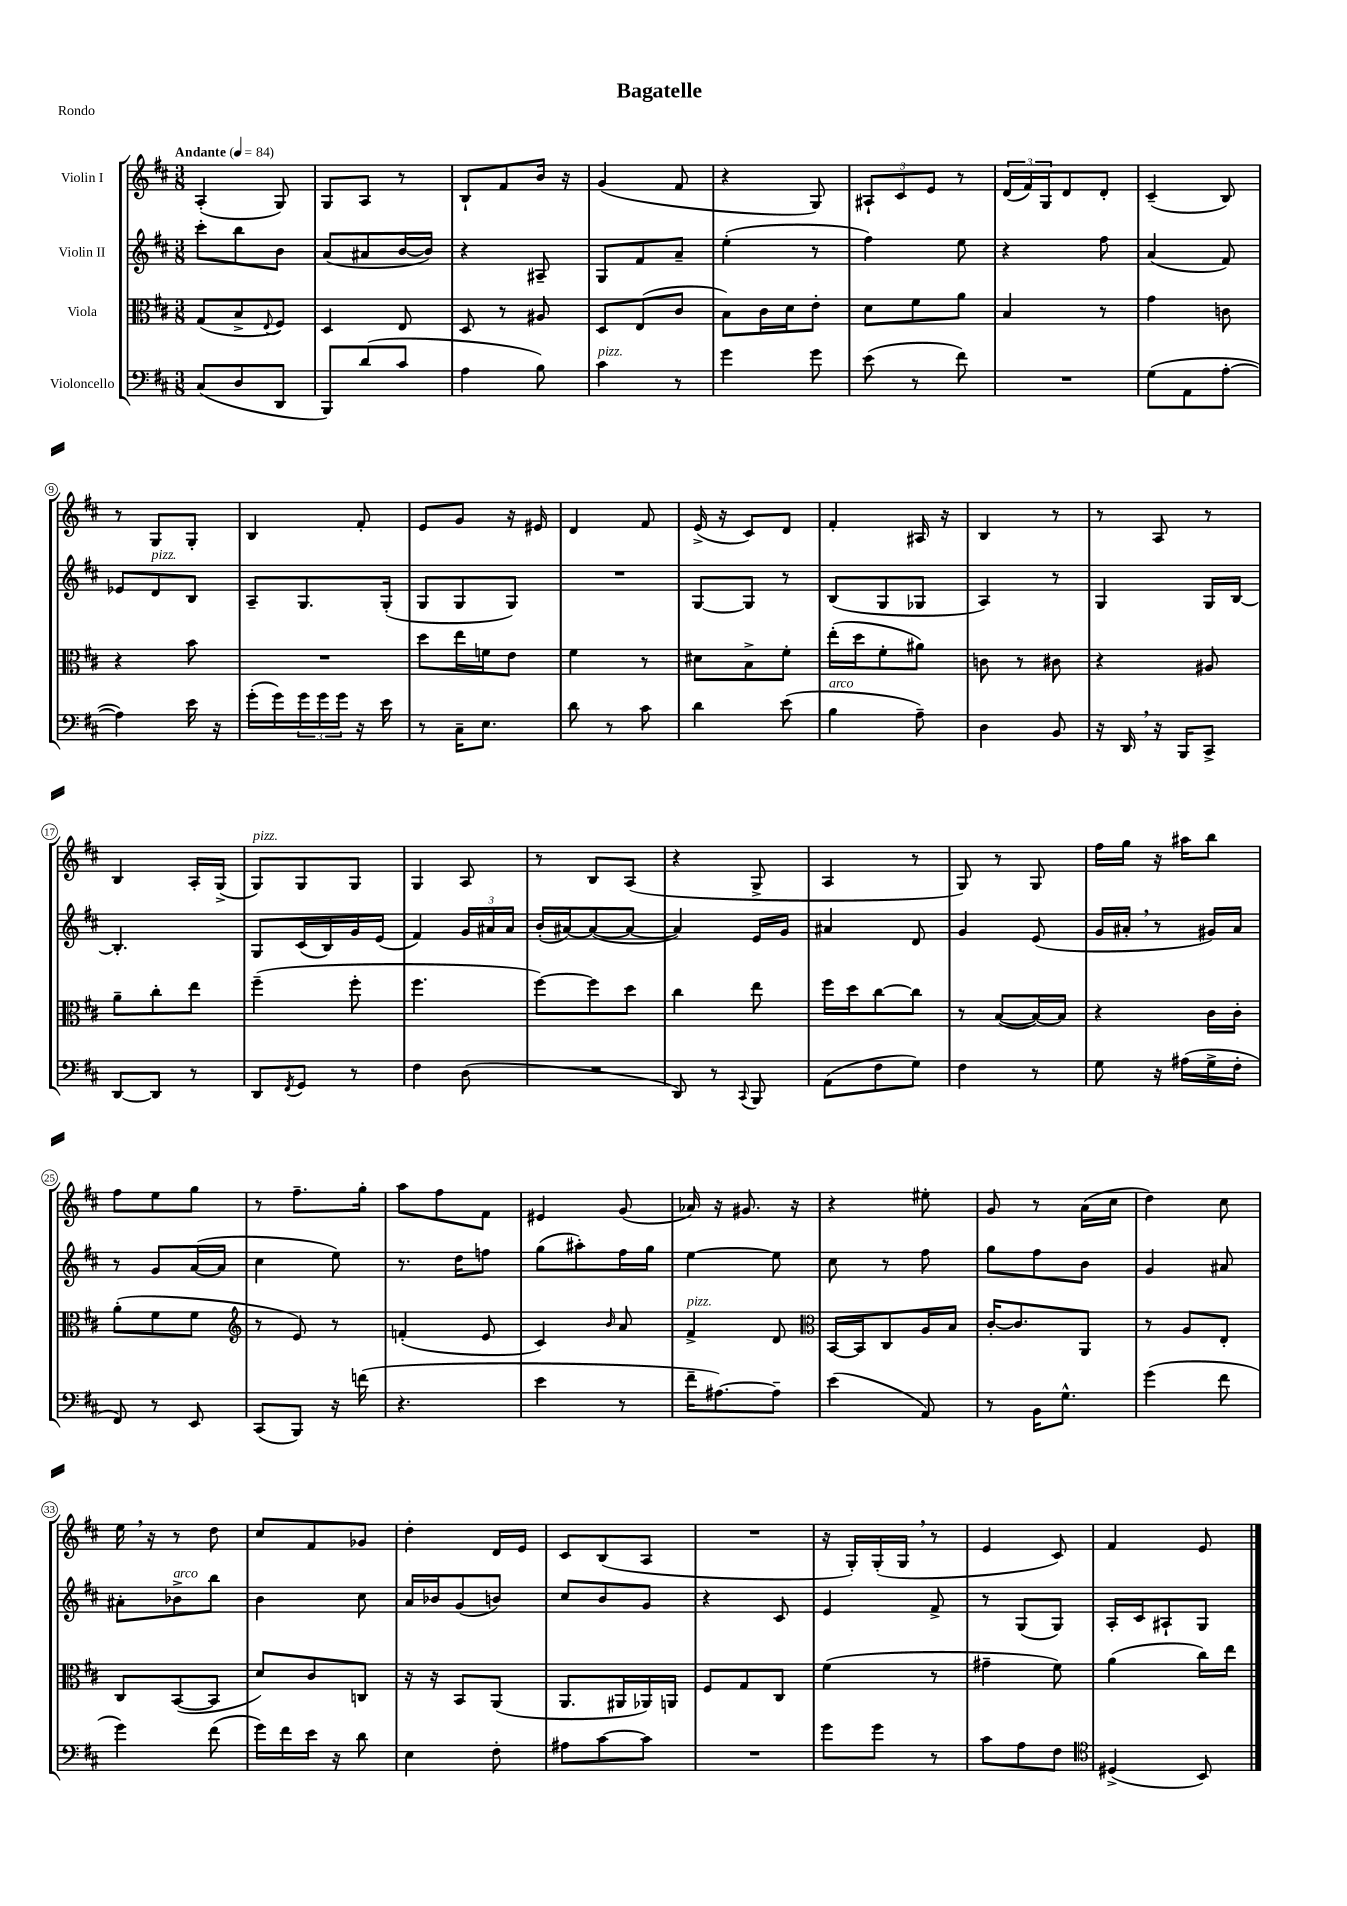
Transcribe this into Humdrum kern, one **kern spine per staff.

**kern	**kern	**kern	**kern
*staff4	*staff3	*staff2	*staff1
*clefF4	*clefC3	*clefG2	*clefG2
*k[f#c#]	*k[f#c#]	*k[f#c#]	*k[f#c#]
*M3/8	*M3/8	*M3/8	*M3/8
*MM84	*MM84	*MM84	*MM84
(8C#	(8G	8ccc#'	(4A'
8D	8B^	8bb	.
.	8qqE	.	.
8DD	8F#)	8b	8G)
=	=	=	=
8BBB)	4D	(8a	8G
(8d	.	8a#	8A
8c#	8E	[16b	8r
.	.	16b])	.
=	=	=	=
4A	8D	4r	8B`
.	8r	.	8f#
8B)	8A#	8A#~	16b
.	.	.	16r
=	=	=	=
4c#	8D	8G	(4g
.	(8E	8f#	.
8r	8c#	8a~	8f#
=	=	=	=
4g	8B)	(4ee'	4r
.	16c#	.	.
.	16d	.	.
8g	8e'	8r	8G)
=	=	=	=
(8e	8d	4ff#)	12A#`
.	.	.	12c#
8r	8f#	.	.
.	.	.	12e
8f#)	8a	8ee	8r
=	=	=	=
4.r	4B	4r	(24d
.	.	.	24f#)
.	.	.	24G
.	.	.	8d
.	8r	8ff#	8d'
=	=	=	=
(8G	4g	(4a	(4c#~
8AA	.	.	.
[8A'	8c	8f#)	8B)
=	=	=	=
4A])	4r	8e-	8r
.	.	8d	8G
16e	8b	8B	8G'
16r	.	.	.
=	=	=	=
(16g'	4.r	8A~	4B
16g)	.	.	.
24g	.	8.G	.
24g	.	.	.
24g	.	.	.
16r	.	.	8f#'
16e	.	(16G'	.
=	=	=	=
8r	8dd	8G	8e
16C#~	16ee	8G	8g
8.E	16f	.	.
.	8e	8G)	16r
.	.	.	16e#
=	=	=	=
8d	4f#	4.r	4d
8r	.	.	.
8c#	8r	.	8f#
=	=	=	=
4d	8d#	[8G	(16e^
.	.	.	16r
.	8B^	8G]	8c#)
(8e	8f#'	8r	8d
=	=	=	=
4B	(16ee'	(8B	4f#'
.	16dd	.	.
.	8f#'	8G	.
8A~)	8a#)	8G-	16A#
.	.	.	16r
=	=	=	=
4D	8c	4A)	4B
.	8r	.	.
8BB	8c#	8r	8r
=	=	=	=
16r	4r	4G	8r
16DD	.	.	.
16r	.	.	8A
16BBB	.	.	.
8CC#^	8A#	16G	8r
.	.	[16B	.
=	=	=	=
[8DD	8a~	4.B']	4B
8DD]	8cc#'	.	.
8r	8ee	.	16A'
.	.	.	(16G^
=	=	=	=
8DD	(4ff#~	8G	8G)
8qFF#	.	.	.
8GG	.	(16c#	8G
.	.	16B)	.
8r	8ff#'	16g	8G
.	.	(16e	.
=	=	=	=
4F#	4.ff#	4f#)	4G
(8D	.	24g	8A
.	.	24a#	.
.	.	24a#	.
=	=	=	=
4.r	[8ff#)	(16b'	8r
.	.	[16a#)	.
.	8ff#]	(8a#_	8B
.	8dd	8a#_	(8A
=	=	=	=
8DD)	4cc#	4a#])	4r
8r	.	.	.
8qqCC#	.	.	.
8BBB	8ee	16e	8G^
.	.	16g	.
=	=	=	=
(8AA	16ff#	4a#	4A
.	16dd	.	.
8F#	[8cc#	.	.
8G)	8cc#]	8d	8r
=	=	=	=
4F#	8r	4g	8G)
.	([8B	.	8r
8r	16B_)	(8e	8G
.	16B]	.	.
=	=	=	=
8G	4r	16g	16ff#
.	.	16a#'	16gg
16r	.	8r	16r
(16A#	.	.	16aa#
16G^	16c#	16g#)	8bb
16F#'	16c#'	16a#	.
=	=	=	=
8FF#)	(8a'	8r	8ff#
8r	8f#	8g	8ee
8EE	8f#	([16a	8gg
.	.	16a]	.
=	=	=	=
*	*clefG2	*	*
(8CC#	8r	4cc#	8r
8BBB)	8e)	.	8.ff#~
16r	8r	8ee)	.
(16f	.	.	16gg'
=	=	=	=
4.r	(4f'	8.r	8aa
.	.	.	8ff#
.	.	16dd	.
.	8e	8ff	8f#
=	=	=	=
4e	4c#)	(8gg	4e#
.	.	8aa#')	.
.	16qqb	.	.
8r	8a	16ff#	(8g
.	.	16gg	.
=	=	=	=
16f#~	4f#^	[4ee	16a-)
[8.A#)	.	.	16r
.	.	.	8.g#
8A#~]	8d	8ee]	.
.	.	.	16r
=	=	=	=
*	*clefC3	*	*
(4e	[16BB	8cc#	4r
.	16BB]	.	.
.	8C#	8r	.
8AA)	16A	8ff#	8ee#'
.	16B	.	.
=	=	=	=
8r	[16c#'	8gg	8g
.	8.c#]	.	.
16BB	.	8ff#	8r
8.G^^	.	.	.
.	8AA	8b	(16a
.	.	.	16cc#
=	=	=	=
(4g	8r	4g	4dd)
.	8A	.	.
8f#	8E'	8a#	8cc#
=	=	=	=
4g)	8C#	8a#'	16ee
.	.	.	16r
.	([8BB	8b-^	8r
(8f#	8BB]	8bb	8dd
=	=	=	=
16g)	8d)	4b	8cc#
16f#	.	.	.
16e	8c#	.	8f#
16r	.	.	.
8d	8C	8cc#	8g-
=	=	=	=
4E	16r	16a	4dd'
.	16r	16b-	.
.	8BB	(8g	.
8F#'	(8AA	8b)	16d
.	.	.	16e
=	=	=	=
8A#	8.AA	8cc#	8c#
[8c#	.	8b	(8B
.	16AA#	.	.
8c#]	16AA-)	8g	8A
.	16AA	.	.
=	=	=	=
4.r	8F#	4r	4.r
.	8G	.	.
.	8C#	8c#	.
=	=	=	=
8g	(4f#	4e	16r
.	.	.	16G')
8g	.	.	(16G'
.	.	.	16G
8r	8r	8f#^	8r
=	=	=	=
8c#	4g#~	8r	4e
8A	.	(8G	.
8F#	8f#)	8G)	8c#)
=	=	=	=
*clefC4	*	*	*
(4D#^	(4a	16A'	4f#
.	.	16c#	.
.	.	8A#`	.
8BB)	16cc#)	8G	8e
.	16ee	.	.
==	==	==	==
*-	*-	*-	*-
